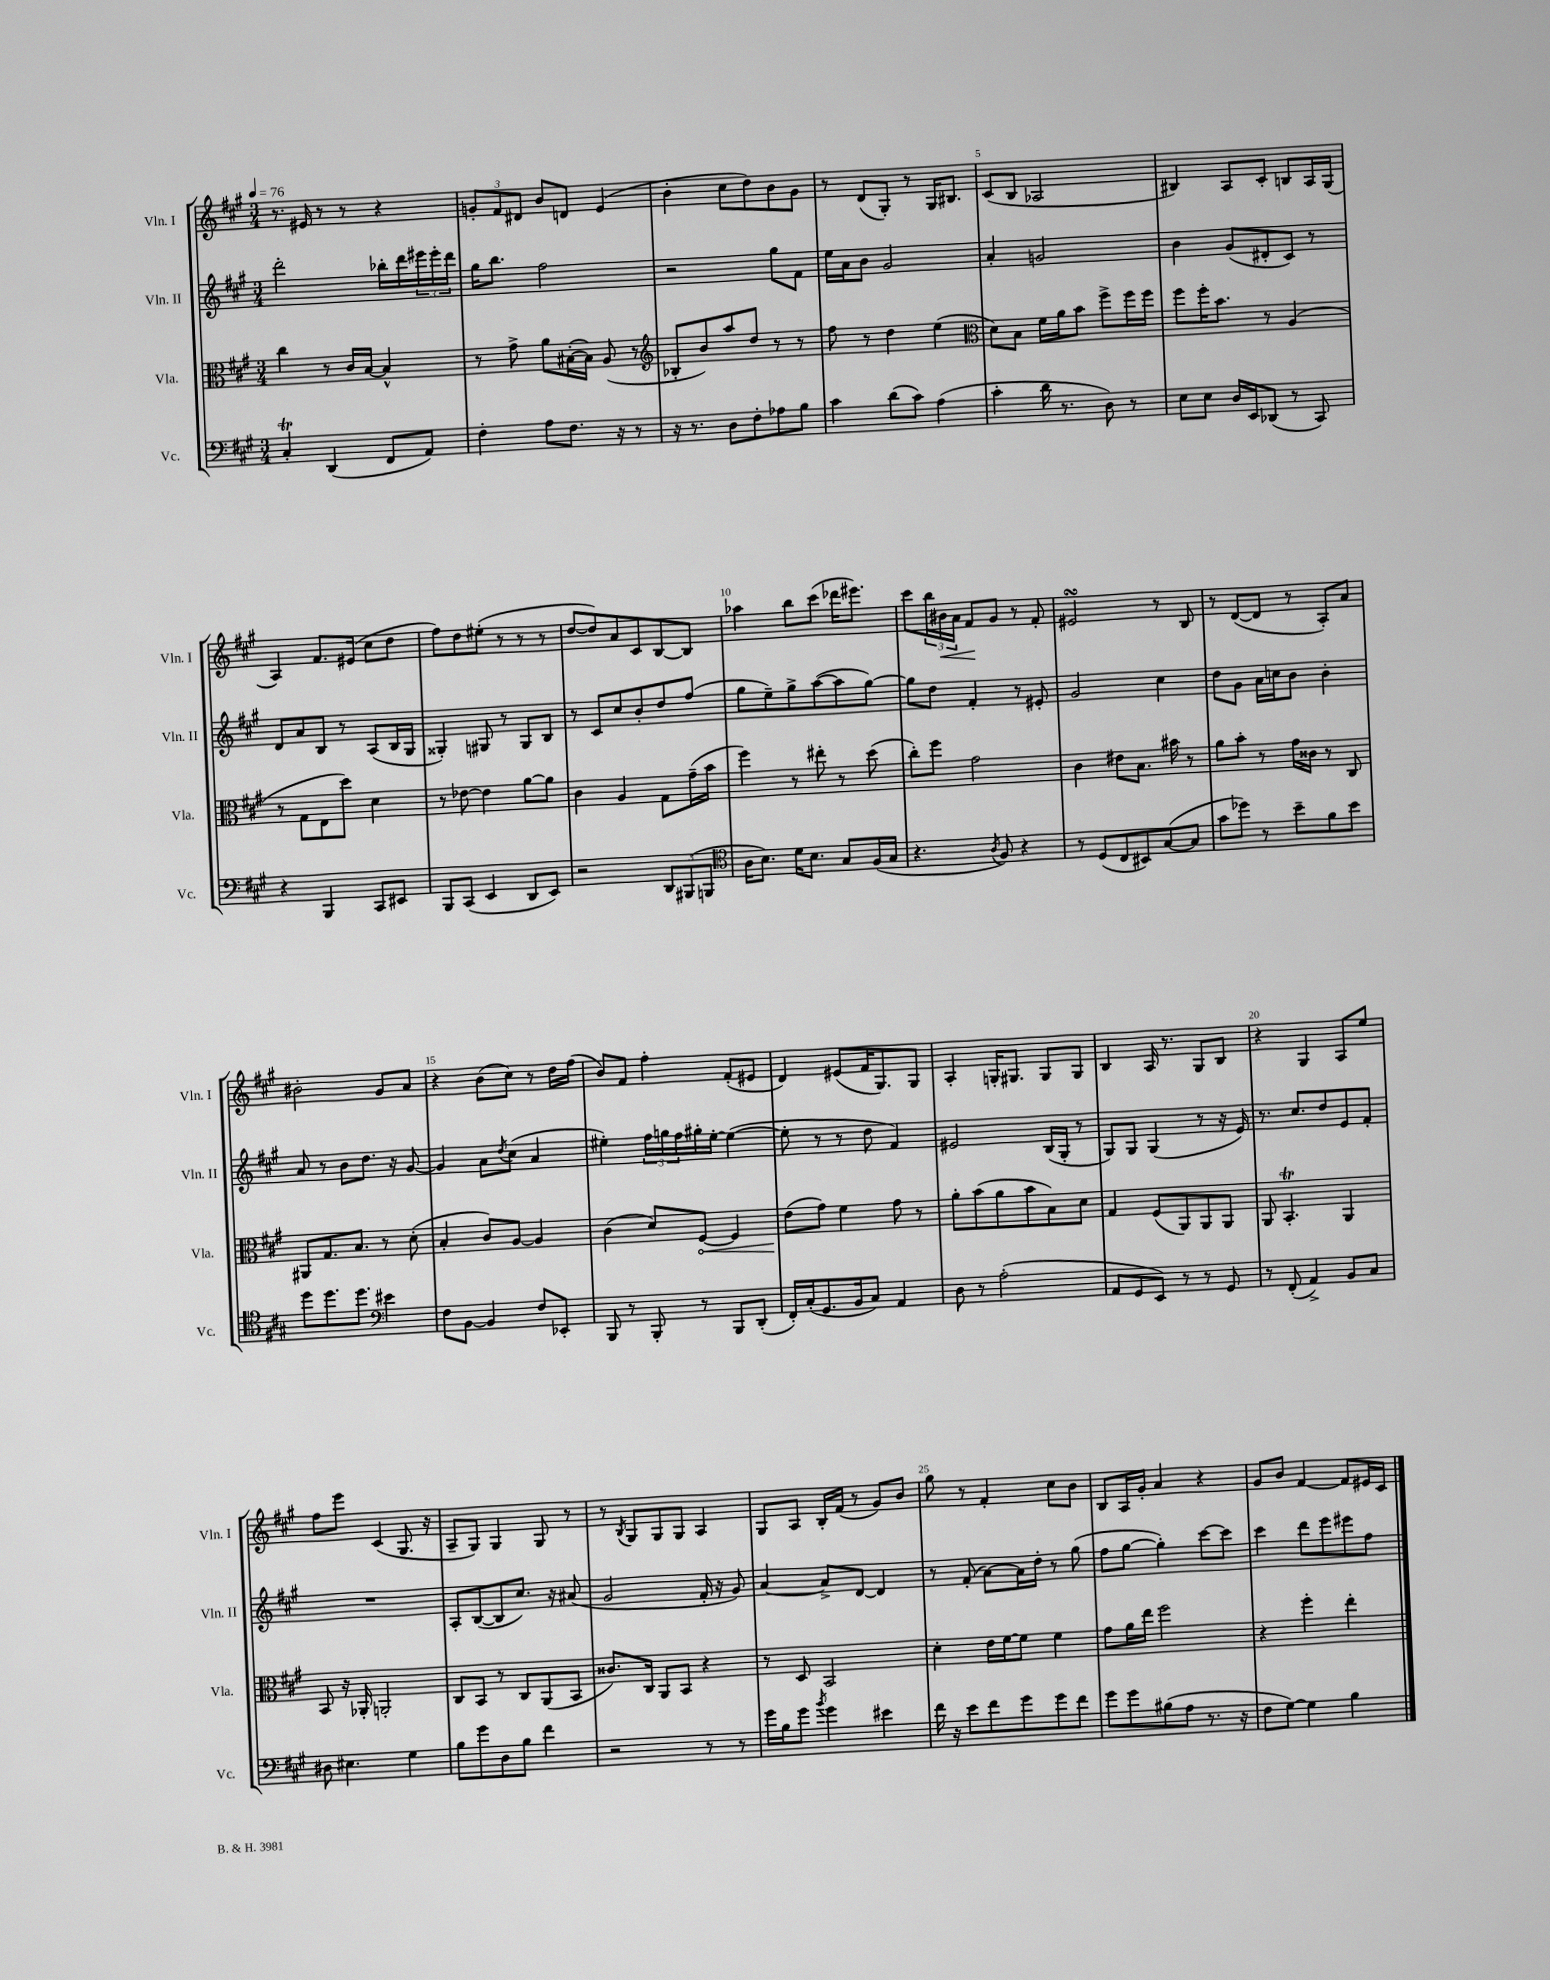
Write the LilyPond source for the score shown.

<<
\new StaffGroup <<
\new Staff = "s0" \with { instrumentName = "Vln. I" shortInstrumentName = "Vln. I" } {
    \clef treble \key a \major \numericTimeSignature \time 3/4 \tempo 4 = 76
    r8. eis'16 r8 r8 r4 |
    \tuplet 3/2 { g'8-. fis'8 dis'8 } b'8 d'8 e'4( |
    b'4-. cis''8 d''8) b'8 gis'8 |
    r8 d'8( gis8-.) r8 gis16 bis8. |
    cis'8( b8 aes2 |
    bis4) a8 cis'8-. b8 a16 gis16( |
    a4) fis'8. eis'16( cis''8 d''8 |
    fis''8) d''8 eis''8-.( r8 r8 r8 |
    d''8~ d''8) a'8 cis'8 b8~ b8 |
    aes''4 b''8 cis'''8( des'''16 eis'''8.) |
    cis'''8 \tuplet 3/2 { b''16 bis'16\< a'16 } fis'8\! gis'8 r8 fis'8-. |
    eis'2\turn r8 b8 |
    r8 d'8~( d'8 r8 a8-.) a'8 |
    bis'2-. gis'8 a'8 |
    r4 b'8( cis''8) r8 d''16 fis''16( |
    b'8) fis'8 fis''4-. fis'8-.( eis'8 |
    d'4) eis'8( fis'16 gis8.) gis8 |
    a4-. g16-. gis8. gis8 gis8 |
    b4 a16 r8. gis8 b8 |
    r4 gis4 a8 e''8 |
    fis''8 e'''8 cis'4( gis8. r16 |
    a8-- gis8) gis4 gis8 r8 |
    r8 \acciaccatura { b8 } gis8 gis8 gis8 a4 |
    gis8 a8 b16-. fis'16( r8 gis'8) b'8 |
    gis''8 r8 fis'4-. cis''8 b'8 |
    b8 a16 gis'16-. a'4 r4 |
    gis'8 b'8 fis'4~ fis'8 eis'16 cis'16 \bar "|." |
}
\new Staff = "s1" \with { instrumentName = "Vln. II" shortInstrumentName = "Vln. II" } {
    \clef treble \key a \major \numericTimeSignature \time 3/4
    d'''2-. bes''16-. d'''16 \tuplet 3/2 { eis'''16 eis'''16-. d'''16 } |
    gis''16 b''8. fis''2 |
    r2 gis''8 fis'8 |
    e''16 a'16 b'8 gis'2 |
    a'4-. g'2 |
    b'4 gis'8( dis'8-. cis'8) r8 |
    d'8 a'8 b8 r8 a8( b16 gis16 |
    gisis4-.) gis8 r8 gis8 b8 |
    r8 cis'8 cis''8 b'8-. d''8 fis''8( |
    gis''8 e''8--) gis''8-> a''8~( a''8 gis''8~) |
    gis''8 d''8 fis'4-. r8 eis'8-. |
    gis'2 cis''4 |
    d''8 gis'8 a'16 c''16 b'8 b'4-. |
    a'8 r8 b'8 d''8. r16 gis'8~ |
    gis'4 a'8 \acciaccatura { d''8 } cis''8( a'4 |
    eis''4-.) \tuplet 3/2 { fis''16 g''16 fis''16 } gis''16-. eis''16~-. eis''4~( |
    eis''8-. r8 r8 d''8 fis'4) |
    eis'2 b16( gis16-. r8 |
    gis8) gis8 gis4( r8 r16 e'16) |
    r8. cis''8. d''8 e'8 fis'8-. |
    R2. |
    a8-. b8~( b8 cis''8.) r16 ais'8( |
    gis'2 fis'16-. r16 gis'8) |
    a'4~ a'8-> d'8~ d'4 |
    r8 fis'8-.( a'8~) a'16 d''16-. r8 gis''8( |
    fis''8 gis''8~ gis''4-.) cis'''8~ cis'''8 |
    cis'''4 d'''8 e'''8 eis'''8 fis''8 \bar "|." |
}
\new Staff = "s2" \with { instrumentName = "Vla." shortInstrumentName = "Vla." } {
    \clef alto \key a \major \numericTimeSignature \time 3/4
    cis''4 r8 cis'16 b16~ b4-^ |
    r8 gis'8-> a'8 bis16~-.( bis16) a8( r8 |
    \clef treble bes8-. b'8) a''8 d''8 r8 r8 |
    fis''8 r8 d''4 e''4( |
    \clef alto d'8) b8 fis'16 a'16 b'8 fis''8-> fis''16 fis''16 |
    fis''8 fis''16-. b'8. r8 a4( |
    r8 gis8 e8 d''8) d'4 |
    r8 ees'8~ ees'4 a'8~ a'8 |
    cis'4 a4 gis8 gis'16--( b'16 |
    fis''4) r8 eis''8-. r8 d''8( |
    cis''8-.) fis''8 gis'2 |
    cis'4 eis'8 b8. bis'16 r8 |
    a'8 b'8-. r8 gis'16 cisis'16 r8 cis8 |
    ais,8 gis8. b8. r8 d'8-.( |
    b4-. cis'8) a8~ a4 |
    cis'4( d'8) \once \override Hairpin.circled-tip = ##t fis8~\< fis4 |
    e'8\!( gis'8) fis'4 gis'8 r8 |
    a'8-. b'8( a'8 b'8 b8) d'8 |
    gis4 fis8( a,8) a,8 a,8 |
    a,8 b,4.-.\trill a,4 |
    b,8 r16 aes,16-. a,2-. |
    cis8 b,8 r8 cis8 a,8( b,8 |
    cisis'8.) cis16 a,8 b,8 r4 |
    r8 d8 b,2 |
    d'4-. e'16 fis'16~ fis'8 fis'4 |
    gis'8 a'16 e''16 fis''2 |
    r4 fis''4-. e''4-. \bar "|." |
}
\new Staff = "s3" \with { instrumentName = "Vc." shortInstrumentName = "Vc." } {
    \clef bass \key a \major \numericTimeSignature \time 3/4
    cis4-.\trill d,4( fis,8 a,8) |
    fis4-. a8 fis8. r16 r8 |
    r16 r8. d8 fis8-. aes8 b8 |
    cis'4 d'8( cis'8) a4( |
    cis'4-. d'16 r8. d8) r8 |
    e8 e8 d16 e,16 des,8( r8 cis,8) |
    r4 b,,4 cis,8 eis,8 |
    b,,8 cis,8( e,4 d,8 e,8) |
    r2 \tuplet 3/2 { d,8 bis,,8( b,,8 } |
    \clef tenor a16 b8.) d'16 b8. gis8 fis16( gis16 |
    r4. \acciaccatura { a8 } fis8) r4 |
    r8 d8( cis8 bis,8) gis8~( gis8 |
    gis'8 des''8) r8 b'8-- fis'8 b'8 |
    d''8 d''8. d''8. \clef bass eis'4 |
    fis8 b,8~ b,4 fis8 ees,8-. |
    b,,8 r8 b,,8-. r8 b,,8 d,8-.( |
    fis,16-.) cis16-.( gis,8. b,16 cis8) a,4 |
    d8 r8 a2-.( |
    a,8 gis,8 e,8) r8 r8 gis,8 |
    r8 fis,8-.( a,4->) b,8 cis8 |
    dis8 eis4. gis4 |
    b8 gis'8 d8 b8 fis'4 |
    r2 r8 r8 |
    gis'16 b16 gis'8 \acciaccatura { b'8 } gis'4 eis'4 |
    fis'16 r16 e'8 fis'8 gis'8 gis'8 fis'8 |
    gis'8 gis'8 bis8( a8 r8. r16 |
    fis8 gis8~) gis4 b4 \bar "|." |
}
>>
>>
\layout { \context { \Score \override BarNumber.break-visibility = ##(#f #t #t) barNumberVisibility = #(every-nth-bar-number-visible 5) } }
